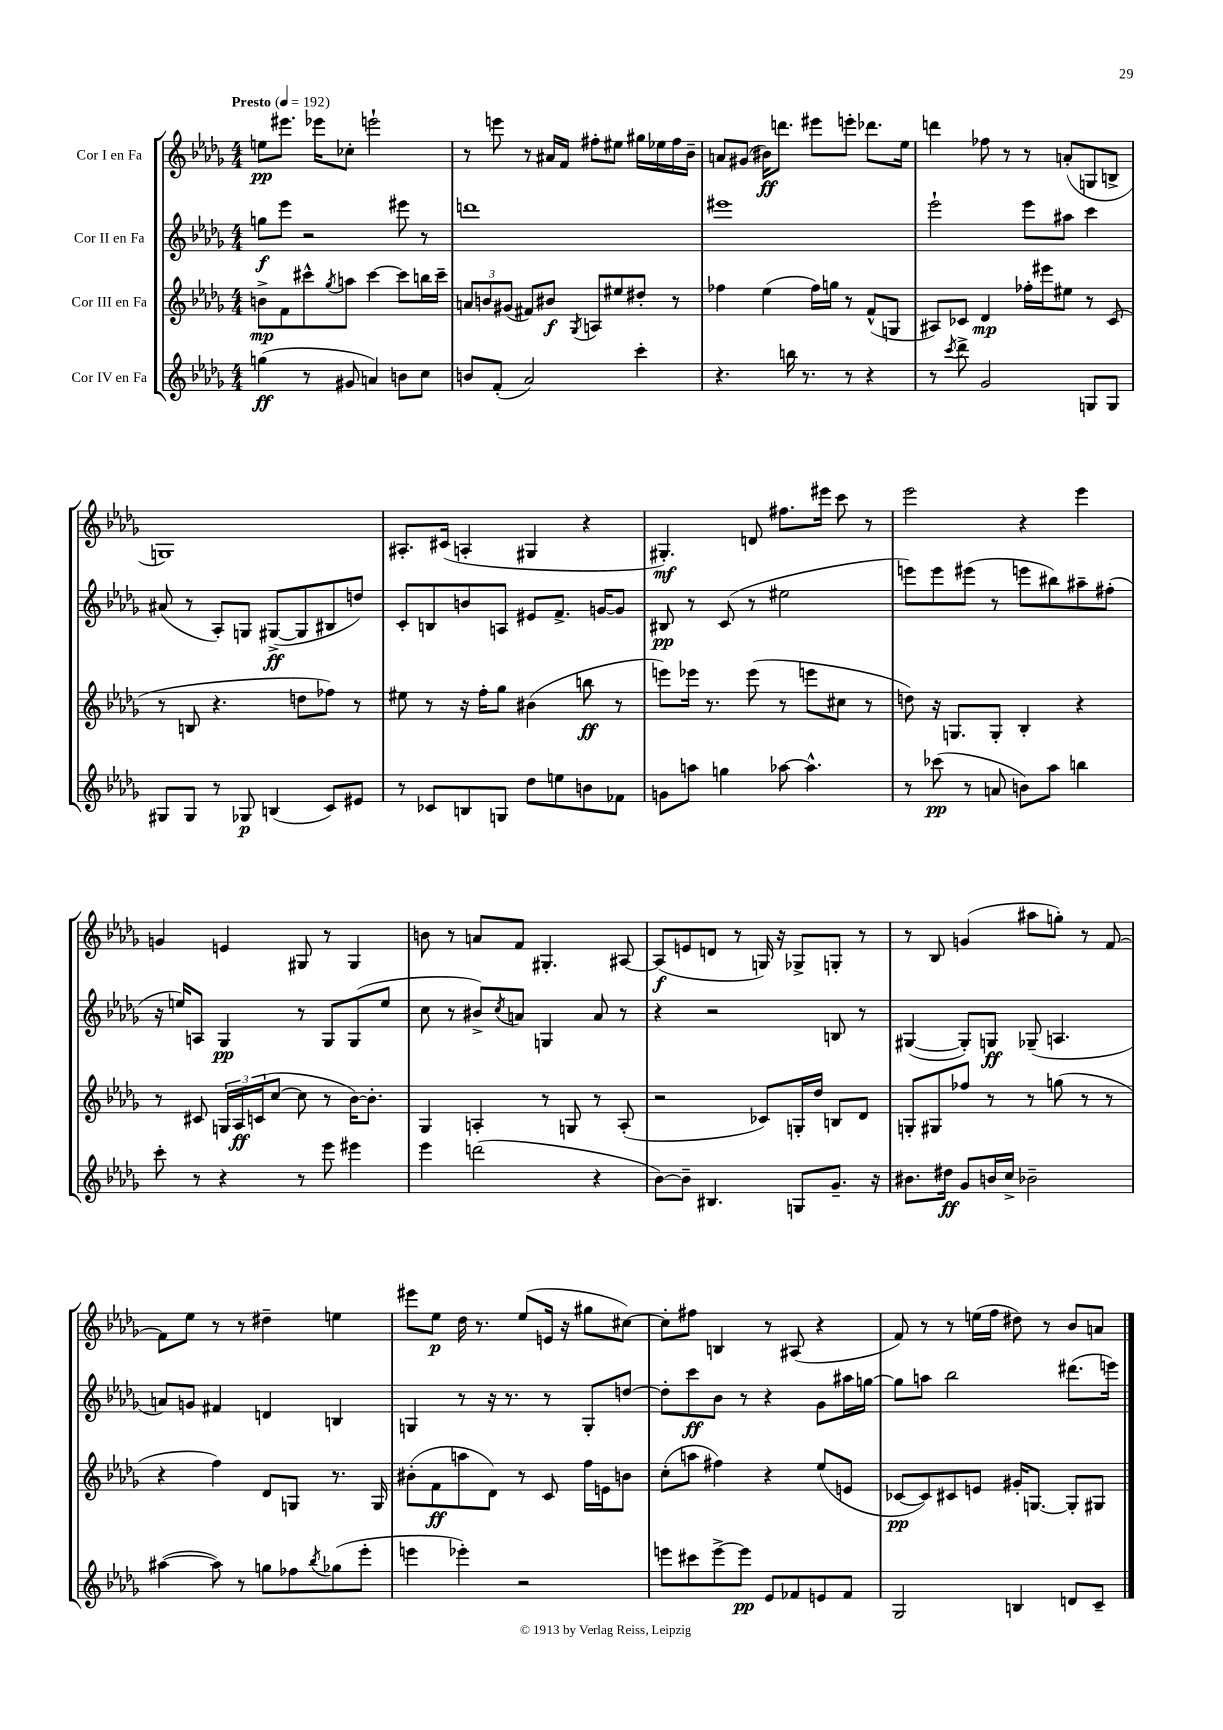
<<
\new StaffGroup <<
\new Staff = "s0" \with { instrumentName = "Cor I en Fa" } {
    \clef treble \key des \major \numericTimeSignature \time 4/4 \tempo "Presto" 4 = 192
    e''8\pp eis'''8. ees'''16 ces''8-. e'''2-! |
    r8 e'''8 r8 ais'16 f'16 fis''8-. eis''8 gis''16 ees''16 fis''16 bes'16-- |
    a'8 gis'8( bis'16\ff) d'''8. eis'''8 e'''8-. des'''8. ees''16 |
    d'''4 fes''8 r8 r8 a'8-.( g8 b8-> |
    g1) |
    ais8.-. cis'16( a4-. gis4 r4 |
    gis4.-.\mf) d'8 fis''8. eis'''16 c'''8 r8 |
    ees'''2 r4 ees'''4 |
    g'4 e'4 gis8 r8 gis4 |
    b'8 r8 a'8 f'8 gis4.-. ais8~ |
    ais8\f( e'8 d'8 r8 g16) r16 ges8-> g8-. r8 |
    r8 bes8 g'4( ais''8 g''8-.) r8 f'8~ |
    f'8 ees''8 r8 r8 dis''4-- e''4 |
    eis'''8 ees''8\p des''16 r8. ees''8( e'16 r16 gis''8 cis''8~) |
    cis''8-. fis''8 b4 r8 ais8( r4 |
    f'8) r8 r8 e''16( f''16 dis''8) r8 bes'8 a'8 \bar "|." |
}
\new Staff = "s1" \with { instrumentName = "Cor II en Fa" } {
    \clef treble \key des \major \numericTimeSignature \time 4/4
    g''8\f ees'''8 r2 eis'''8 r8 |
    d'''1 |
    eis'''1 |
    ees'''2-! ees'''8 ais''8 c'''4 |
    ais'8( r8 aes8-.) g8 gis8~->\ff( gis8 bis8 d''8) |
    c'8-. b8 b'8 a8 eis'8 f'8.-> g'16~ g'8 |
    bis8\pp r8 c'8( r8 eis''2 |
    e'''8) e'''8 eis'''8( r8 e'''8 bis''8) ais''8-- fis''8-.( |
    r16 e''16) a8 ges4\pp r8 ges8 ges8( e''8 |
    c''8 r8 bis'8->) \acciaccatura { c''8 } a'8 g4 a'8 r8 |
    r4 r2 b8 r8 |
    gis4~( gis8-.) g8\ff ges8--( a4. |
    a'8) g'8 fis'4 d'4 b4 |
    g4 r8 r16 r8. r8 g8-. d''8~ |
    d''8-. c'''8\ff bes'8 r8 r4 ges'8 ais''16 g''16~ |
    g''8 a''8 bes''2 dis'''8.( e'''16) \bar "|." |
}
\new Staff = "s2" \with { instrumentName = "Cor III en Fa" } {
    \clef treble \key des \major \numericTimeSignature \time 4/4
    b'8->\mp f'8 cis'''8-^ \acciaccatura { ges''8 } a''8 cis'''4~ cis'''8 b''16 cis'''16-- |
    \tuplet 3/2 { a'8 b'8 gis'8( } fis'8) bis'8\f \acciaccatura { ges8 } a8 eis''8 dis''8-. r8 |
    fes''4 ees''4( fes''16) g''16 r8 f'8-^( g8 |
    ais8) ces'8 des'4\mp fes''16-. eis'''16 eis''8 r8 ces'8( |
    r8 b8 r4. d''8 fes''8) r8 |
    eis''8 r8 r16 f''16-. ges''8 bis'4( b''8\ff r8 |
    e'''8) ees'''16 r8. ees'''8( r8 e'''8 cis''8 r8 |
    d''8) r16 g8. g8-. bes4-. r4 |
    r8 cis'8 \tuplet 3/2 { g16 aes16\ff c'16( } c''8~ c''8 r8 bes'16~) bes'8.-. |
    ges4 a4-. r8 g8 r8 a8-.( |
    r2 ces'8) g16-. des''16 b8 des'8 |
    g8-. gis8 fes''8 r8 r8 g''8( r8 r8 |
    r4 f''4) des'8 g8 r8. g16 |
    bis'8-.( f'8\ff a''8 des'8) r8 c'8 f''16 e'16 b'8 |
    c''8-.( a''8 fis''4) r4 ees''8( e'8 |
    ces'8~\pp ces'8) cis'8 e'8 gis'16-. g8.~ g8-. gis8 \bar "|." |
}
\new Staff = "s3" \with { instrumentName = "Cor IV en Fa" } {
    \clef treble \key des \major \numericTimeSignature \time 4/4
    g''4\ff( r8 gis'8 a'4) b'8 c''8 |
    b'8 f'8-.( aes'2) c'''4-. |
    r4. b''16 r8. r8 r4 |
    r8 \acciaccatura { c'''8 } des'''8-> ges'2 g8 g8 |
    gis8 gis8 r8 ges8\p b4( c'8) eis'8 |
    r8 ces'8 b8 g8 des''8 e''8 b'8 fes'8 |
    g'8 a''8 g''4 aes''8~ aes''4.-^ |
    r8 ces'''8\pp( r8 a'8 b'8) aes''8 b''4 |
    c'''8-. r8 r4 r8 ees'''8 eis'''4 |
    ees'''4 d'''2( r4 |
    bes'8~) bes'8-- bis4. g8 ges'8.-- r16 |
    bis'8. dis''16\ff ges'8 b'16 c''16-> bes'2-- |
    ais''4~( ais''8) r8 g''8 fes''8 \acciaccatura { bes''8 } ges''8( ees'''8-. |
    e'''4 ees'''4-.) r2 |
    e'''8 cis'''8 e'''8~-> e'''8\pp ees'8 fes'8 e'8 fes'8 |
    ges2 b4 d'8 c'8-- \bar "|." |
}
>>
>>
\layout { \context { \Score \remove "Bar_number_engraver" } }
